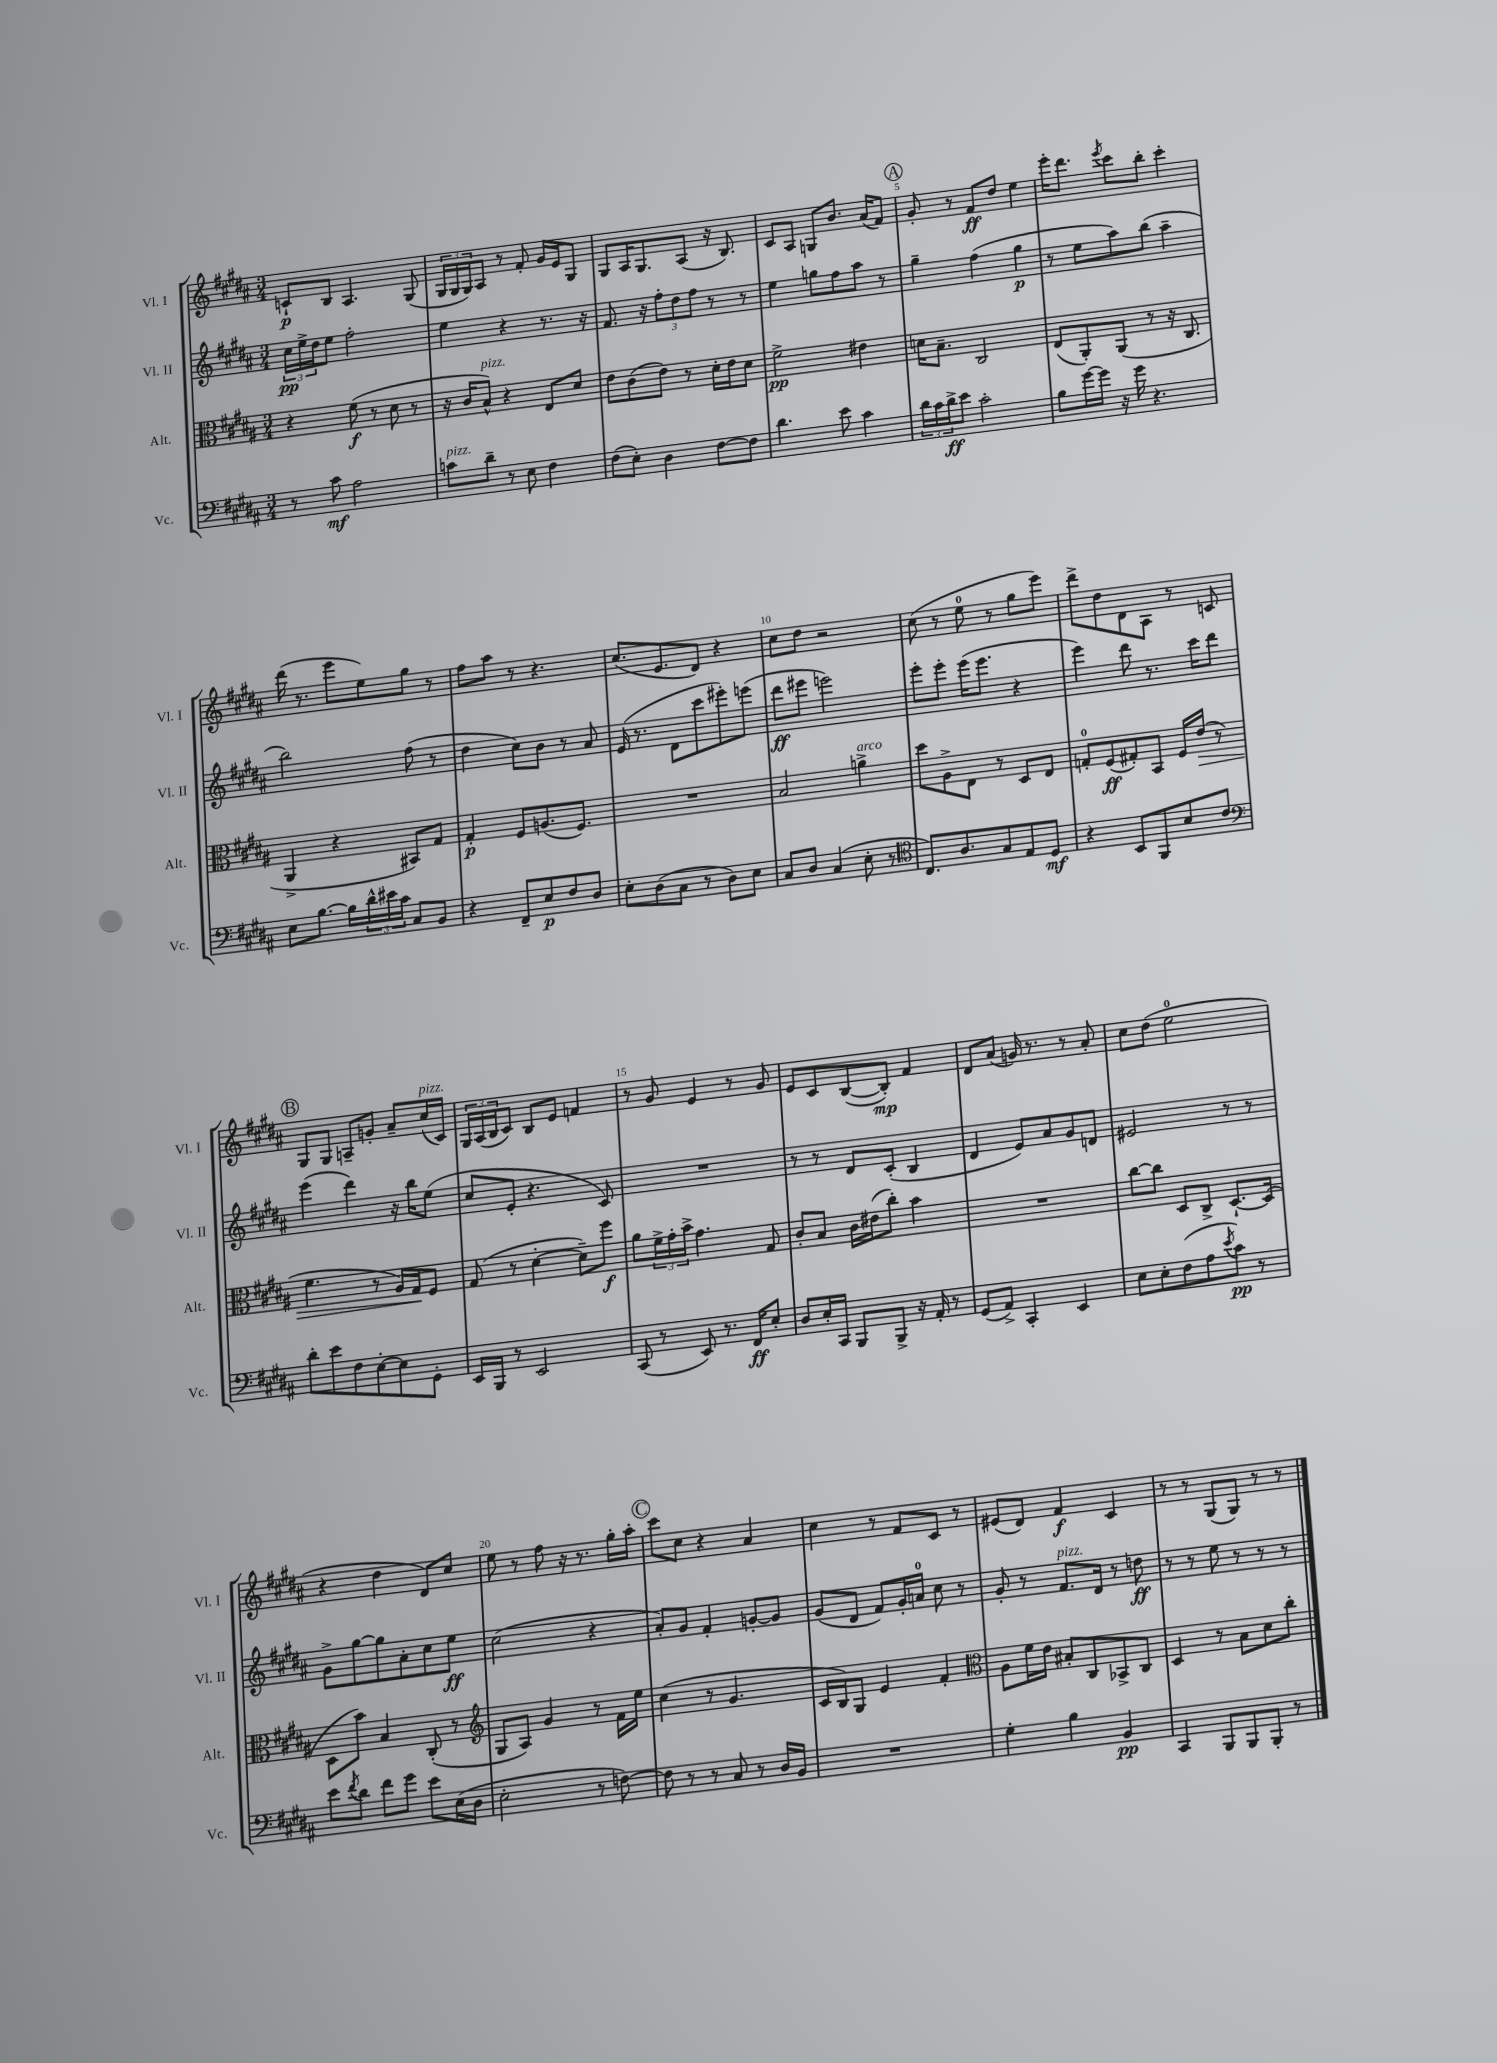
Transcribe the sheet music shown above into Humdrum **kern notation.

**kern	**dynam	**kern	**dynam	**kern	**dynam	**kern	**dynam
*part4	*part4	*part3	*part3	*part2	*part2	*part1	*part1
*staff4	*staff4	*staff3	*staff3	*staff2	*staff2	*staff1	*staff1
*I"Vc.	*	*I"Alt.	*	*I"Vl. II	*	*I"Vl. I	*
*I'Vc.	*	*I'Alt.	*	*I'Vl. II	*	*I'Vl. I	*
*clefF4	*	*clefC3	*	*clefG2	*	*clefG2	*
*k[f#c#g#d#a#]	*	*k[f#c#g#d#a#]	*	*k[f#c#g#d#a#]	*	*k[f#c#g#d#a#]	*
*M3/4	*	*M3/4	*	*M3/4	*	*M3/4	*
=1	=1	=1	=1	=1	=1	=1	=1
8r	.	4r	.	24cc#\LL	pp	8cn`/L	p
.	.	.	.	24ee^\	.	.	.
.	.	.	.	24dd#\J	.	.	.
8c#\	mf	.	.	8ee\J	.	8B/J	.
2A#\	.	(8f#\	f	2ff#'\	.	4.A#/	.
.	.	8r	.	.	.	.	.
.	.	8d#\	.	.	.	.	.
.	.	8r	.	.	.	(8G#/	.
=2	=2	=2	=2	=2	=2	=2	=2
!LO:TX:a:i:t=pizz.	!	!	!	!	!	!	!
8cn\L	.	16r	.	4ee\	.	24G#/LL	.
.	.	.	.	.	.	24G#/	.
.	.	16c#/KL	.	.	.	.	.
.	.	.	.	.	.	24G#/J)	.
!	!	!LO:TX:a:i:t=pizz.	!	!	!	!	!
8d#~\J	.	8B^^/J)	.	.	.	8A#/J	.
8r	.	4r	.	4r	.	8r	.
8E\	.	.	.	.	.	8f#'/	.
4F#\	.	8E/L	.	8.r	.	16g#/LL	.
.	.	.	.	.	.	16e/J	.
.	.	8d#/J	.	.	.	8G#/J	.
.	.	.	.	16r	.	.	.
=3	=3	=3	=3	=3	=3	=3	=3
(8F#\L	.	8e\L	.	8.f#/	.	8G#/L	.
8E'\J)	.	(8c#\	.	.	.	16A#/K	.
.	.	.	.	16r	.	8.G#/	.
4D#\	.	8e\J)	.	12ff#'\L	.	.	.
.	.	.	.	12dd#\	.	.	.
.	.	8r	.	.	.	(8A#/J	.
.	.	.	.	12ff#\J	.	.	.
[8F#\L	.	16d#'\LL	.	8r	.	16r	.
.	.	16e\J	.	.	.	8.B/)	.
8F#\J]	.	8d#\J	.	8r	.	.	.
=4	=4	=4	=4	=4	=4	=4	=4
4.d#\	.	2f#^\	pp	4ee\	.	8c#/L	.
.	.	.	.	.	.	8A#/J	.
.	.	.	.	8ggn\L	.	8Gn/L	.
8e\	.	.	.	8ff#\	.	8.b/J	.
4c#\	.	4e#X\	.	8aa#\J	.	.	.
.	.	.	.	.	.	(16a#/KL	.
.	.	.	.	8r	.	8f#/J)	.
!!LO:REH:place=s1:t=A
=5	=5	=5	=5	=5	=5	=5	=5
24d#\LL	.	16dn\KL	.	4gg#~\	.	8g#'/	.
24c#\	.	.	.	.	.	.	.
.	.	8.B~\J	.	.	.	.	.
24d#^\J	ff	.	.	.	.	.	.
8e\J	.	.	.	.	.	8r	.
2c#'\	.	2C#/	.	(4ff#\	.	8f#/L	ff
.	.	.	.	.	.	8dd#/J	.
.	.	.	.	4gg#\	p	4ee\	.
=6	=6	=6	=6	=6	=6	=6	=6
8B\L	.	(8E/L	.	8r	.	16eee'\KL	.
.	.	.	.	.	.	8.ddd#\J	.
[16g#\L	.	8AA#'/)	.	8ee\L	.	.	.
16g#\JJ]	.	.	.	.	.	.	.
.	.	.	.	.	.	8qeee/	.
16r	.	(8AA#/J	.	8aa#\)	.	8ccc#\L	.
16g#\	.	.	.	.	.	.	.
4.r	.	8r	.	(8bb\J	.	8bb'\J	.
.	.	16r	.	4aa#~\	.	4ccc#'\	.
.	.	8.C#/	.	.	.	.	.
!!LO:LB:g=z
=7	=7	=7	=7	=7	=7	=7	=7
8E\L	.	4AA#^/	.	2bb\)	.	(16ddd#\	.
.	.	.	.	.	.	8.r	.
[8.B\J	.	.	.	.	.	.	.
.	.	4r	.	.	.	8eee\L	.
16B\LL]	.	.	.	.	.	.	.
24d#^^\	.	.	.	.	.	8ee\)	.
24e#X\	.	.	.	.	.	.	.
24c#\JJ	.	.	.	.	.	.	.
8C#/L	.	8BB#X/L)	.	(8ff#\	.	8gg#\J	.
8BB/J	.	8G#/J	.	8r	.	8r	.
=8	=8	=8	=8	=8	=8	=8	=8
4r	.	4G#'/	p	4dd#\	.	8ff#\L	.
.	.	.	.	.	.	8aa#\J	.
8FF#~/L	.	8F#/L	.	8cc#\L)	.	8r	.
8E/	p	(8.An/	.	8b\J	.	4.r	.
8F#/	.	.	.	8r	.	.	.
.	.	8.F#/J)	.	.	.	.	.
8D#/J	.	.	.	8a#/	.	.	.
=9	=9	=9	=9	=9	=9	=9	=9
8E'\L	.	2.r	.	(16e/	.	(8.cc#/L	.
.	.	.	.	8.r	.	.	.
(8D#\	.	.	.	.	.	.	.
.	.	.	.	.	.	8.e/	.
8C#\J	.	.	.	8d#\L	.	.	.
8r	.	.	.	8ccc#\	.	8d#/J)	.
8D#\L)	.	.	.	8eee#X'\)	.	4r	.
8E\J	.	.	.	(8eeen\J	.	.	.
=10	=10	=10	=10	=10	=10	=10	=10
8C#/L	.	2B/	.	8ddd#\L	ff	8cc#\L	.
8D#/J	.	.	.	8eee#X\J	.	8dd#\J	.
(4C#/	.	.	.	2eeen\)	.	2r	.
!	!	!LO:TX:a:i:t=arco	!	!	!	!	!
8E'\	.	4an^\	.	.	.	.	.
8r	.	.	.	.	.	.	.
=11	=11	=11	=11	=11	=11	=11	=11
*clefC4	*	*	*	*	*	*	*
8.C#/L)	.	8dd#\L	.	8eee'\L	.	(8cc#\	.
.	.	8A#^\	.	8eee'\J	.	8r	.
8.A#/	.	.	.	.	.	.	.
.	.	8E\J	.	(16eee\KL	.	8ee\	.
.	.	.	.	8.eee\J	.	.	.
8G#/	.	8r	.	.	.	8r	.
8E/	.	8D#/L	.	4r	.	8gg#\L	.
8D#/J	mf	8E/J	.	.	.	8eee\J)	.
=12	=12	=12	=12	=12	=12	=12	=12
4r	.	8Gn'/L	.	4eee\)	.	8ddd#^\L	.
.	.	(8F#/	ff	.	.	8dd#\	.
8BB/L	.	8G#X'/)	.	8ddd#\	.	8d#\	.
8FF#/	.	8BB/J	.	8.r	.	8A#\J	.
8B/	.	16F#/LL	.	.	.	8r	.
!	!	!	!LO:HP:b	!	!	!	!
.	.	(16e/JJ	>	16ccc#\KL	.	.	.
8c#/J	.	8r	.	8ddd#\J	.	8cn/	.
!!LO:LB:g=z
!!LO:REH:place=s1:t=B
=13	=13	=13	=13	=13	=13	=13	=13
*clefF4	*	*	*	*	*	*	*
8d#'\L	.	4.f#\	.	(4eee\	.	8G#/L	.
8e\	.	.	.	.	.	8G#/J	.
8F#\	.	.	.	4ddd#\)	.	8An~/L	.
[8E'\	.	8r	.	.	.	8gn'/J	.
8E\]	.	16A#/LL)	.	16r	.	8a#~/L	.
.	.	16G#/J	.	16bb\KL	.	.	.
!	!	!	!	!	!	!LO:TX:a:i:t=pizz.	!
8GG#'\J	.	8F#/J	]	(8ee\J	.	(16cc#/L	.
.	.	.	.	.	.	16c#/JJ)	.
=14	=14	=14	=14	=14	=14	=14	=14
16EE/LL	.	(8G#/	.	8cc#/L	.	24G#/LL	.
.	.	.	.	.	.	(24A#/	.
16BBB/JJ	.	.	.	.	.	.	.
.	.	.	.	.	.	24B/J	.
8r	.	8r	.	8e'/J	.	8c#/J)	.
2EE/	.	[4d#'\	.	4.r	.	8B/L	.
.	.	.	.	.	.	8e/J	.
.	.	8d#~\L])	.	.	.	4fn/	.
.	.	8ff#\J	f	8c#/)	.	.	.
=15	=15	=15	=15	=15	=15	=15	=15
(8CC#/	.	8a#\L	.	2.r	.	8r	.
8r	.	24f#^\L	.	.	.	8g#/	.
.	.	24g#'\	.	.	.	.	.
.	.	24b^\JJ	.	.	.	.	.
8EE/)	.	4.g#\	.	.	.	4e/	.
8.r	.	.	.	.	.	.	.
.	.	.	.	.	.	8r	.
16FF#/KL	ff	.	.	.	.	.	.
8E'/J	.	8G#/	.	.	.	8g#/	.
=16	=16	=16	=16	=16	=16	=16	=16
8D#/L	.	8c#'/L	.	8r	.	8e/L	.
16E'/L	.	8B/J	.	8r	.	8c#/	.
16CC#/JJ	.	.	.	.	.	.	.
8BBB/L	.	16c#\LL	.	8d#/L	.	([8B/	.
.	.	(16e#X\J	.	.	.	.	.
8BBB^/J	.	8cc#'\J)	.	(8c#'/J	.	8B'/J])	mp
16r	.	4b\	.	4B/	.	4f#/	.
16AA#'/	.	.	.	.	.	.	.
8r	.	.	.	.	.	.	.
=17	=17	=17	=17	=17	=17	=17	=17
(8GG#/L	.	2.r	.	4d#/	.	8d#/L	.
8AA#^/J)	.	.	.	.	.	(8a#/J	.
4CC#'/	.	.	.	8e/L)	.	16gn/)	.
.	.	.	.	.	.	8.r	.
.	.	.	.	8a#/	.	.	.
4EE/	.	.	.	8g#/	.	8r	.
.	.	.	.	8dn/J	.	8a#'/	.
=18	=18	=18	=18	=18	=18	=18	=18
8E\L	.	[8cc#\L	.	2e#X/	.	8cc#\L	.
8E'\	.	8cc#\J]	.	.	.	(8dd#\J	.
(8F#\	.	8D#/L	.	.	.	2ee\	.
8A#\	.	8C#^/J	.	.	.	.	.
8qe/	.	.	.	.	.	.	.
8c#\J)	pp	[8.D#`/L	.	8r	.	.	.
8r	.	.	.	8r	.	.	.
.	.	(16D#/Jk]	.	.	.	.	.
!!LO:LB:g=z
=19	=19	=19	=19	=19	=19	=19	=19
8e\L	.	8D#\L	.	8g#^\L	.	4r	.
8qf#/	.	.	.	.	.	.	.
8d#\J	.	8b\J)	.	[8gg#\	.	.	.
8f#\L	.	4B/	.	8gg#\]	.	4dd#\	.
8g#\J	.	.	.	8a#'\	.	.	.
8e\L	.	(8C#'/	.	8cc#\	.	8d#/L)	.
(16E\L	.	8r	.	8ee\J	ff	8cc#/J	.
16D#\JJ	.	.	.	.	.	.	.
=20	=20	=20	=20	=20	=20	=20	=20
*	*	*clefG2	*	*	*	*	*
2E'\	.	8G#/L	.	(2cc#\	.	8ee\	.
.	.	8A#/J)	.	.	.	8r	.
.	.	4g#/	.	.	.	8ff#\	.
.	.	.	.	.	.	16r	.
.	.	.	.	.	.	8.r	.
8r	.	8r	.	4r	.	.	.
[8Fn\)	.	16f#\LL	.	.	.	16gg#'\LL	.
.	.	16ee\JJ	.	.	.	16aa#'\JJ	.
!!LO:REH:place=s1:t=C
=21	=21	=21	=21	=21	=21	=21	=21
8F\]	.	(4cc#\	.	8a#'/L)	.	8ccc#\L	.
8r	.	.	.	8g#/J	.	8cc#\J	.
8r	.	8r	.	4f#'/	.	4r	.
8C#/	.	4.g#/	.	.	.	.	.
8r	.	.	.	[8gn'/L	.	4a#/	.
16D#/LL	.	.	.	8g/J]	.	.	.
16BB/JJ	.	.	.	.	.	.	.
=22	=22	=22	=22	=22	=22	=22	=22
2.r	.	16c#/LL	.	(8g#/L	.	4cc#\	.
.	.	16B/J)	.	.	.	.	.
.	.	8G#/J	.	8d#/J	.	.	.
.	.	4e/	.	8f#/L)	.	8r	.
.	.	.	.	16g#'/L	.	8f#/L	.
.	.	.	.	16an/JJ	.	.	.
.	.	4f#'/	.	8cc#\	.	8c#/J	.
.	.	.	.	8r	.	8r	.
=23	=23	=23	=23	=23	=23	=23	=23
*	*	*clefC3	*	*	*	*	*
4G#'\	.	8A#\L	.	8g#'/	.	(8e#X/L	.
.	.	16f#\L	.	8r	.	8d#/J)	.
.	.	16e\JJ	.	.	.	.	.
!	!	!	!	!LO:TX:a:i:t=pizz.	!	!	!
4B\	.	8B#X'/L	.	8.f#/L	.	4f#/	f
.	.	8C#/	.	.	.	.	.
.	.	.	.	16d#/Jk	.	.	.
4BB/	pp	8BB-X^/	.	8r	.	4c#/	.
.	.	8C#/J	.	8ddn\	ff	.	.
=24	=24	=24	=24	=24	=24	=24	=24
4CC#/	.	4D#/	.	8r	.	8r	.
.	.	.	.	8r	.	8r	.
8BBB/L	.	8r	.	8ee\	.	(8G#/L	.
8BBB/	.	8B\L	.	8r	.	8G#/J)	.
8BBB'/J	.	8d#\	.	8r	.	8r	.
8r	.	8cc#'\J	.	8r	.	8r	.
==	==	==	==	==	==	==	==
*-	*-	*-	*-	*-	*-	*-	*-
